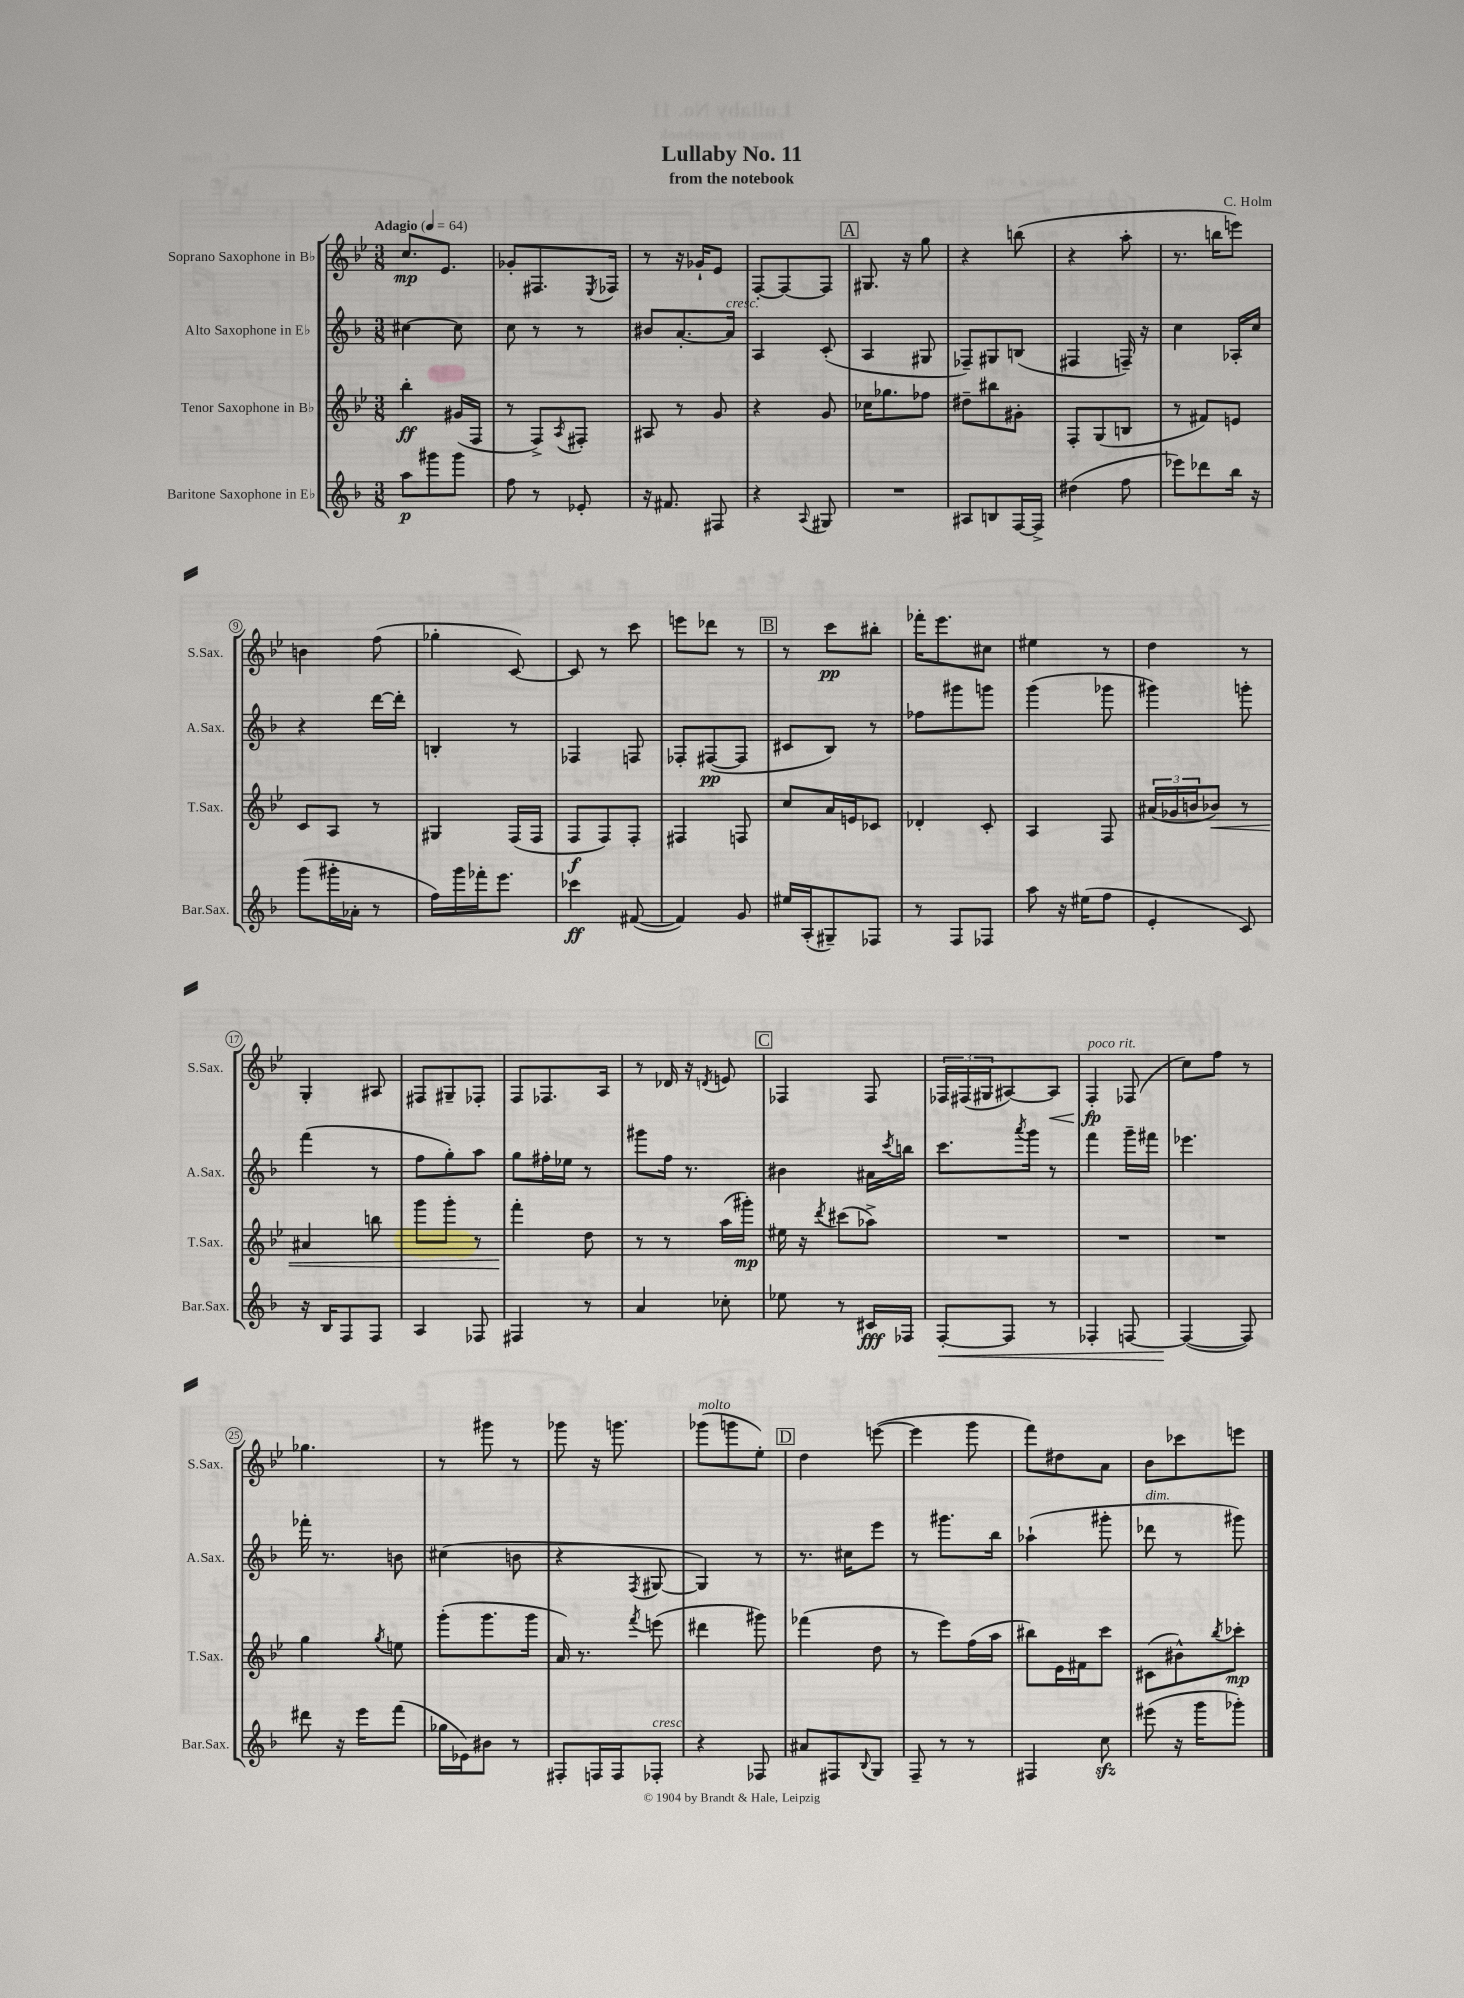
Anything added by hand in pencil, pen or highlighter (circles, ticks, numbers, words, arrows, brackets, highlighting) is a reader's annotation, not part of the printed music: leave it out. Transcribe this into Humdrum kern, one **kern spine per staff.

**kern	**kern	**kern	**kern
*staff4	*staff3	*staff2	*staff1
*clefG2	*clefG2	*clefG2	*clefG2
*k[b-]	*k[b-e-]	*k[b-]	*k[b-e-]
*M3/8	*M3/8	*M3/8	*M3/8
*MM64	*MM64	*MM64	*MM64
8aa\L	4bb-'\	[4cc#\	8.cc/L
8ggg#\	.	.	.
.	.	.	8.e-/J
8ggg#\J	(16g#/LL	8cc#\]	.
.	16F/JJ	.	.
=	=	=	=
8ff\	8r	8cc\	8g-'/L
8r	8F^/L)	8r	8.F#/
.	8qA/	.	.
8e-'/	8F#'/J	8r	.
.	.	.	8qE-/
.	.	.	16F-/Jk
=	=	=	=
16r	8A#/	8b#/L	8r
8.f#/	.	.	.
.	8r	[8.a'/	16r
.	.	.	16g-`/LK
8F#/	8g/	.	8e-/J
.	.	16a/]Jk	.
=	=	=	=
4r	4r	4A/	[8F'/L
.	.	.	8F/_
8qqA/	.	.	.
8G#/	8g/	(8c'/	8F/]J
=	=	=	=
4.r	16cc-\LK	4A/	8.G#/
.	8.gg-\	.	.
.	.	.	16r
.	8ff-\J	8G#/	8gg\
=	=	=	=
8A#/L	8dd#~\L	8F-~/L)	4r
8B/	8bb#\	8G#/	.
[16F/L	8g#'\J	(8B/J	(8bb\
16F^/]JJ	.	.	.
=	=	=	=
(4dd#\	8F'/L	4F#/	4r
.	(8G/	.	.
8ff\	8B/J	16F~/)	8aa'\
.	.	16r	.
=	=	=	=
8eee-\L)	8r	4cc\	8.r
8ddd-\	8f#/L)	.	.
.	.	.	16bb\LK
16bb-\Jk	8e/J	16A-'/LL	8eee\J)
16r	.	16cc/JJ	.
=	=	=	=
(8ggg\L	8c/L	4r	4b\
16ggg#'\L	8A/J	.	.
16a-'\JJ	.	.	.
8r	8r	[16ddd\LL	(8ff\
.	.	16ddd'\]JJ	.
=	=	=	=
16ff\LL)	4G#/	4B'/	4gg-'\
16ggg\	.	.	.
16fff-'\J	.	.	.
8.eee\J	.	.	.
.	(16F/LL	8r	[8c/)
.	16F/JJ	.	.
=	=	=	=
4ccc-\	8F/L	4F-/	8c/]
.	8F/)	.	8r
([8f#/	8F'/J	8F/	8ccc\
=	=	=	=
4f#/])	4F#/	8F-'/L	8eee\L
.	.	([8F#/	8ddd-\J
8g/	8F/	8F#/]J	8r
=	=	=	=
16ee#/LL	8cc/L	8c#/L	8r
(16A'/J	.	.	.
8G#~/)	16a/L	8B-/J)	8ccc\L
.	16e/J	.	.
8F-/J	8c-/J	8r	8bb#'\J
=	=	=	=
8r	4d-'/	8ff-\L	16fff-'\LK
.	.	.	8.eee-\
8F/L	.	8ggg#\	.
8F-/J	8c'/	8ggg\J	8cc#\J
=	=	=	=
8aa\	4A/	(4ggg\	4ee#\
16r	.	.	.
(16ee#\LK	.	.	.
8ff\J	8F/	8ggg-\	8r
=	=	=	=
4e'/	(24a#/LL	4ggg#\)	4dd\
.	24g-/	.	.
.	24b/J	.	.
.	8b-/J)	.	.
8c/)	8r	8ggg'\	8r
=	=	=	=
16r	4a#/	(4fff\	4G'/
16B-/LK	.	.	.
8F/	.	.	.
8F/J	8bb\	8r	8A#/
=	=	=	=
4A/	8ggg\L	8ff\L	8F#/L
.	8ggg'\J	8gg'\)	8G#~/
8F-/	8r	8aa\J	8F-'/J
=	=	=	=
4F#/	4fff'\	8gg\L	8F/L
.	.	16ff#'\L	8.F-/
.	.	16ee-\JJ	.
8r	8dd\	8r	.
.	.	.	16A/Jk
=	=	=	=
4a/	8r	8ggg#\L	8r
.	8r	16ff\Jk	16d-/
.	.	8.r	16r
.	.	.	8qd/
8cc-'\	(16aa\LL	.	8e/
.	16ggg#'\JJ)	.	.
=	=	=	=
8ee-\	16ee#\	4b#\	4F-/
.	16r	.	.
.	8qddd/	.	.
8r	(8ccc#\L	.	.
16c#/LL	8aa-^\J)	16a#\LL	8F-/
.	.	8qccc/	.
16F-/JJ	.	16bb\JJ	.
=	=	=	=
[8F'/L	4.r	8.ccc\L	24F-/LL
.	.	.	(24F#/
.	.	.	24G#/J
8F/]J	.	.	[8A#/)
.	.	8qaaa/	.
.	.	16ggg\Jk	.
8r	.	8r	8A#/]J
=	=	=	=
4F-'/	4.r	4fff\	4F'/
[8F/	.	16ggg~\LL	(8F-/
.	.	16fff#\JJ	.
=	=	=	=
(4F/_	4.r	4.eee-\	8cc\L)
.	.	.	8ff\J
8F/])	.	.	8r
=	=	=	=
8ddd#\	4gg\	16fff-'\	4.gg-\
.	.	8.r	.
16r	.	.	.
16eee\LK	.	.	.
.	8qgg/	.	.
(8fff\J	8ee\	8b\	.
=	=	=	=
16gg-\LL	(8ggg'\L	(4cc#\	8r
16e-\J)	.	.	.
8b#\J	8.ggg\	.	8ggg#\
8r	.	8b\	8r
.	16ggg\Jk	.	.
=	=	=	=
8F#'/L	16a/)	4r	8ggg-\
.	8.r	.	.
16F/L	.	.	16r
16F/J	.	.	8.ggg\
.	8qfff/	8qF/	.
8F-'/J	(8eee\	[8G#/	.
=	=	=	=
4r	4ddd#\	4G#/])	(8ggg-\L
.	.	.	8ggg\
8F-/	8ggg#\)	8r	8ee-'\J)
=	=	=	=
8a#/L	(4fff-\	8.r	4dd\
8F#/	.	.	.
.	.	16cc#\LK	.
8qqB-/	.	.	.
8G/J	8dd\	8eee\J	([8eee\
=	=	=	=
8F~/	8r	8r	4eee\]
8r	8eee-\L)	8.ggg#\L	.
8r	(16ff\L	.	8ggg\
.	16aa\JJ	16bb-\Jk	.
=	=	=	=
4F#/	8bb#\L)	(4aa-`\	8fff\L)
.	16e-\L	.	8dd#\
.	16f#\J	.	.
8cc\	8ccc\J	8ggg#'\	8a\J
=	=	=	=
(8eee#\	(8c#\L	8ddd-\	8b-\L
16r	8b#^^\)	8r	8ccc-\
16ggg\LK	.	.	.
.	8qbb-/	.	.
8ggg-'\J)	8ccc-'\J	8ggg#\)	8eee\J
==	==	==	==
*-	*-	*-	*-
